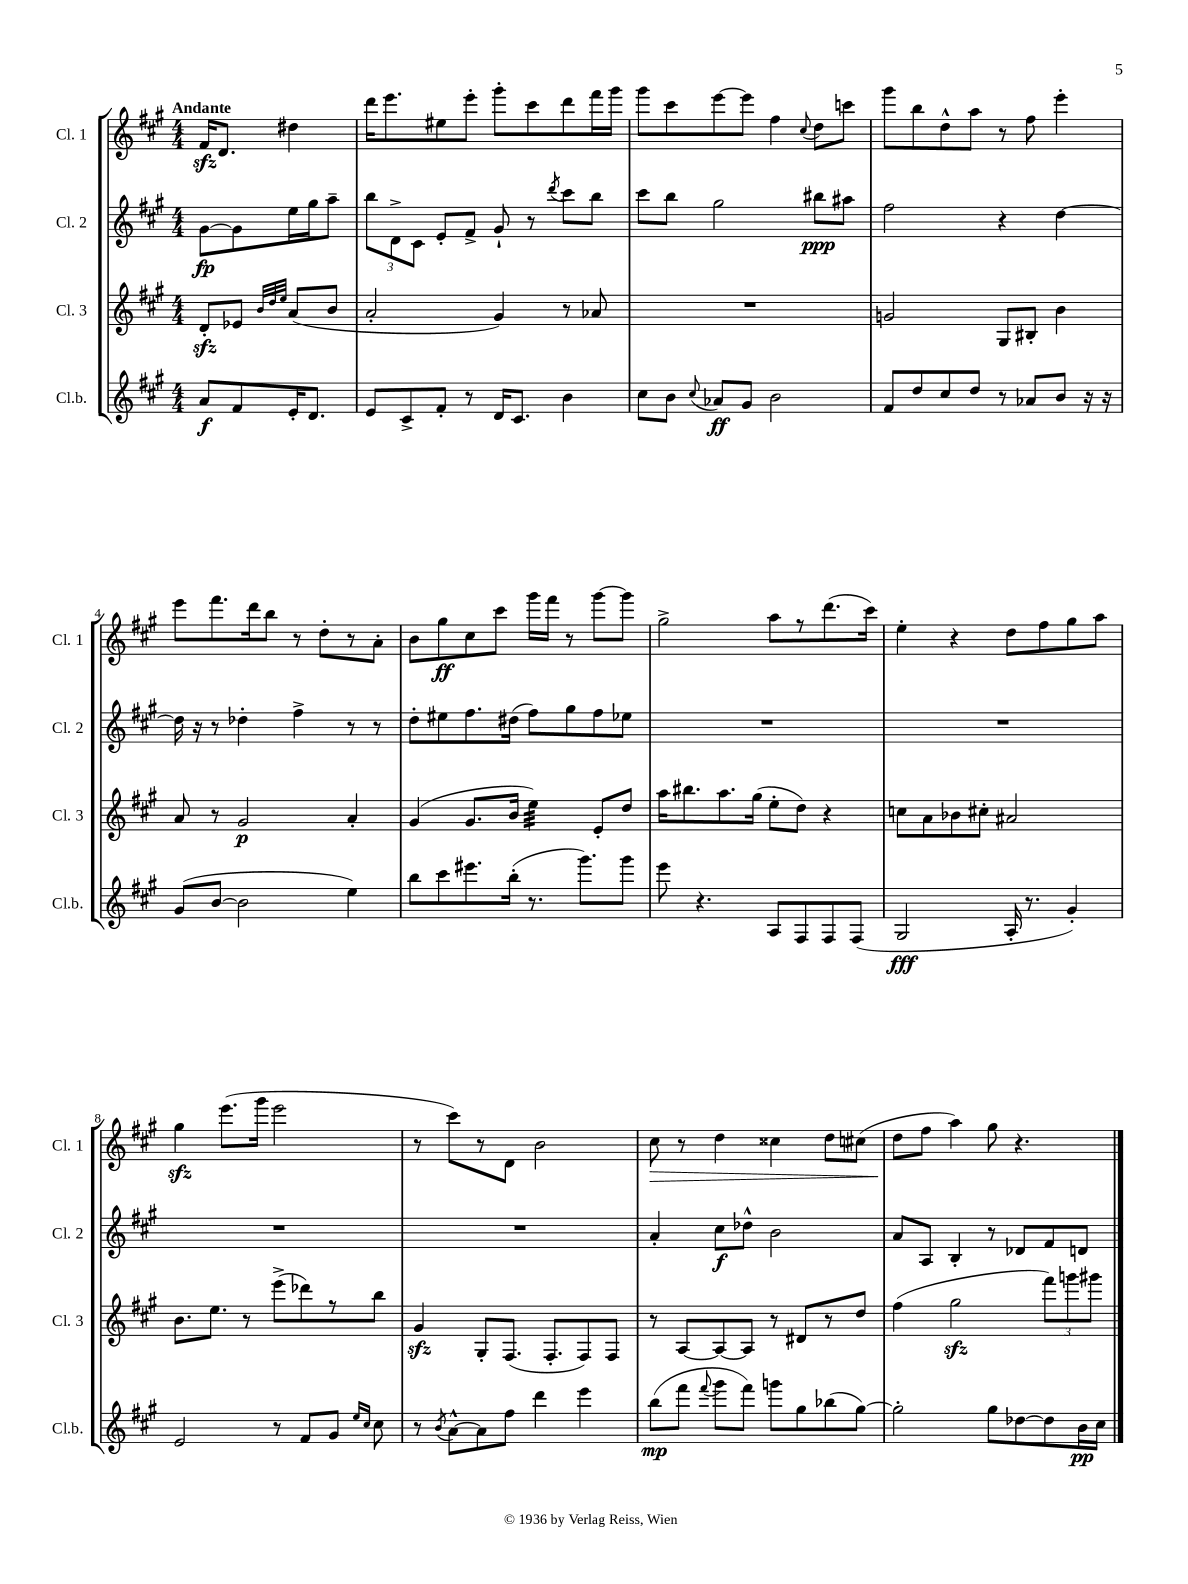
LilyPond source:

<<
\new StaffGroup <<
\new Staff = "s0" \with { instrumentName = "Cl. 1" shortInstrumentName = "Cl. 1" } {
    \clef treble \key a \major \numericTimeSignature \time 4/4 \partial 2 \tempo "Andante"
    \autoBeamOff fis'16[\sfz d'8.] dis''4 |
    d'''16[ e'''8. eis''8 e'''8]-. gis'''8[-. cis'''8 d'''8 fis'''16 gis'''16] |
    gis'''8[ cis'''8 e'''8~ e'''8] fis''4 \appoggiatura { cis''8 } d''8[ c'''8] |
    gis'''8[ b''8 d''8-^ a''8] r8 fis''8 e'''4-. |
    e'''8[ fis'''8. d'''16 b''8] r8 d''8[-. r8 a'8]-. |
    b'8[ gis''8\ff cis''8 cis'''8] gis'''16[ fis'''16] r8 gis'''8[~ gis'''8] |
    gis''2-> a''8[ r8 d'''8.( cis'''16]) |
    e''4-. r4 d''8[ fis''8 gis''8 a''8] |
    gis''4\sfz e'''8.[( gis'''16] e'''2 |
    r8 cis'''8[) r8 d'8] b'2 |
    cis''8\> r8 d''4 cisis''4 d''8[ cis''8]( |
    d''8[\! fis''8] a''4) gis''8 r4. \bar "|." |
}
\new Staff = "s1" \with { instrumentName = "Cl. 2" shortInstrumentName = "Cl. 2" } {
    \clef treble \key a \major \numericTimeSignature \time 4/4 \partial 2
    \autoBeamOff gis'8[~\fp gis'8 e''16 gis''16 a''8]-- |
    \tuplet 3/2 { b''8[ d'8-> cis'8] } e'8[-. fis'8]-> gis'8-! r8 \acciaccatura { d'''8 } cis'''8[ b''8] |
    cis'''8[ b''8] gis''2 bis''8[\ppp ais''8] |
    fis''2 r4 d''4~ |
    d''16 r16 r8 des''4-. fis''4-> r8 r8 |
    d''8[-. eis''8 fis''8. dis''16]( fis''8[) gis''8 fis''8 ees''8] |
    R1 |
    R1 |
    R1 |
    R1 |
    a'4-. cis''8[\f des''8]-^ b'2 |
    a'8[ a8] b4-. r8 des'8[ fis'8 d'8] \bar "|." |
}
\new Staff = "s2" \with { instrumentName = "Cl. 3" shortInstrumentName = "Cl. 3" } {
    \clef treble \key a \major \numericTimeSignature \time 4/4 \partial 2
    \autoBeamOff d'8[-.\sfz ees'8] \grace { b'32[ d''32 e''32] } a'8[( b'8] |
    a'2-. gis'4) r8 aes'8 |
    R1 |
    g'2 gis8[ bis8]-. b'4 |
    a'8 r8 gis'2\p a'4-. |
    gis'4( gis'8.[ b'16] e''4:32) e'8[-. d''8] |
    a''16[ bis''8. a''8. gis''16]( e''8[-. d''8]) r4 |
    c''8[ a'8 bes'8 cis''8]-. ais'2 |
    b'8.[ e''8.] r8 e'''8[->( des'''8) r8 b''8] |
    gis'4\sfz gis8[-. fis8.]( fis8.[-. fis8) fis8] |
    r8 a8[~ a8~ a8] r8 dis'8[ r8 d''8] |
    fis''4( gis''2\sfz \tuplet 3/2 { fis'''8[) g'''8 gis'''8] } \bar "|." |
}
\new Staff = "s3" \with { instrumentName = "Cl.b." shortInstrumentName = "Cl.b." } {
    \clef treble \key a \major \numericTimeSignature \time 4/4 \partial 2
    \autoBeamOff a'8[\f fis'8 e'16-. d'8.] |
    e'8[ cis'8-> fis'8]-. r8 d'16[ cis'8.] b'4 |
    cis''8[ b'8] \appoggiatura { cis''8 } aes'8[\ff gis'8] b'2 |
    fis'8[ d''8 cis''8 d''8] r8 aes'8[ b'8] r16 r16 |
    gis'8[( b'8]~ b'2 e''4) |
    b''8[ cis'''8 eis'''8. b''16]-.( r8. gis'''8.[) gis'''8] |
    e'''8 r4. a8[ fis8 fis8 fis8]( |
    gis2\fff a16-. r8. gis'4-.) |
    e'2 r8 fis'8[ gis'8] \grace { e''16[ cis''16] } cis''8 |
    r8 \acciaccatura { b'8 } a'8[~-^ a'8 fis''8] d'''4 e'''4 |
    b''8[\mp( fis'''8] \appoggiatura { fis'''8 } gis'''8[ fis'''8]) g'''8[ gis''8 bes''8( gis''8]~) |
    gis''2-. gis''8[ des''8~ des''8 b'16\pp cis''16] \bar "|." |
}
>>
>>
